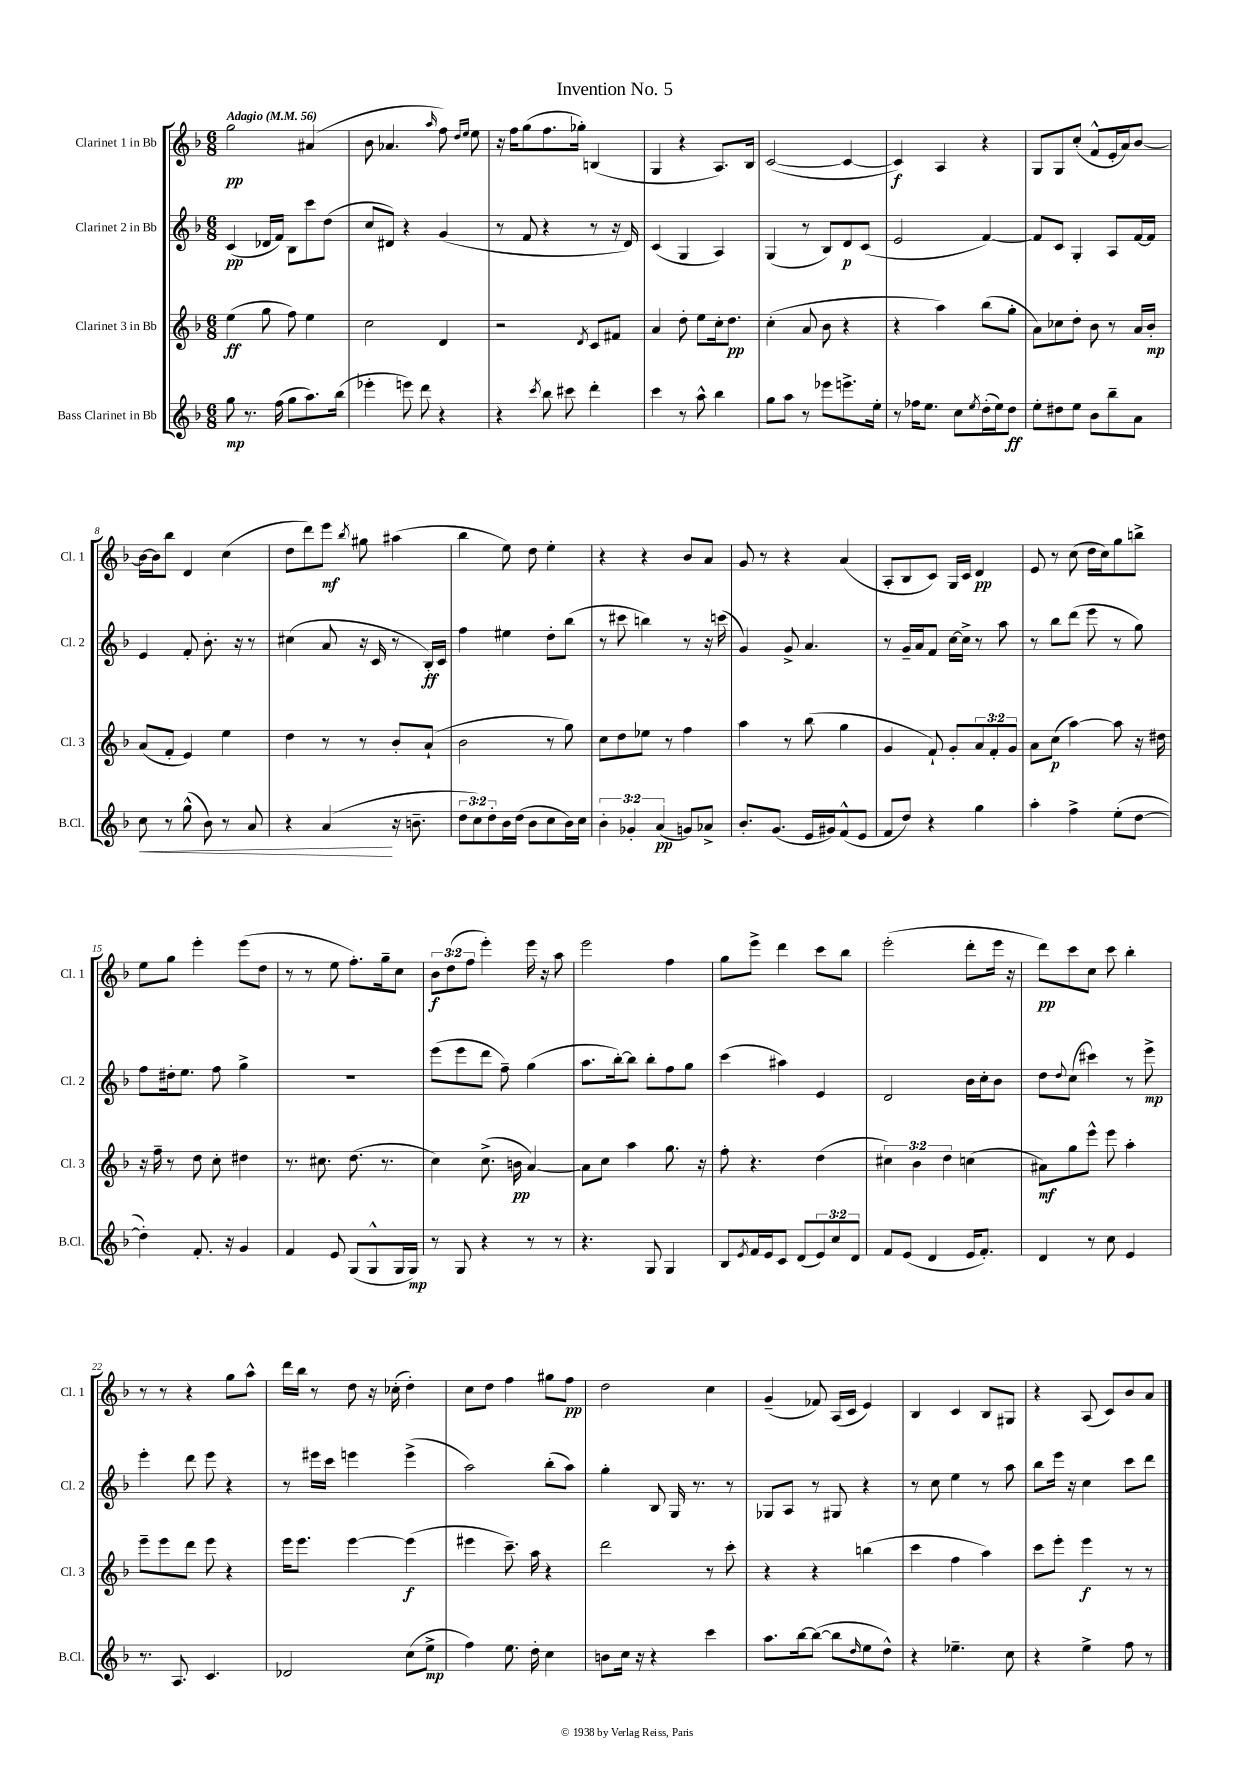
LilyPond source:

\header { title = "Invention No. 5" }
<<
\new StaffGroup <<
\new Staff = "s0" \with { instrumentName = "Clarinet 1 in Bb" shortInstrumentName = "Cl. 1" } {
    \clef treble \key f \major \numericTimeSignature \time 6/8 \override Staff.TupletNumber.text = #tuplet-number::calc-fraction-text \tempo "Adagio" 4 = 56
    g''2\pp ais'4( |
    bes'8 aes'4. \grace { a''16 } f''8) \grace { d''16 e''16 } e''8 |
    r16 f''16 g''8( f''8. ges''16-.) b4( |
    g4 r4 a8.) bes16 |
    c'2~( c'4~ |
    c'4\f) a4 r4 |
    g8 g8 c''8-.( f'8-^ e'16-. a'16) bes'8~ |
    bes'16~ bes'16 bes''8 d'4 c''4( |
    d''8 d'''8) e'''8\mf \acciaccatura { bes''8 } gis''8 ais''4( |
    bes''4 e''8) d''8 e''4-. |
    r4 r4 bes'8 a'8 |
    g'8 r8 r4 a'4( |
    a8-. bes8 c'8) g16 c'16 d'4\pp |
    e'8 r8 c''8( d''16 c''16) g''8 b''8-> |
    e''8 g''8 e'''4-. e'''8( d''8 |
    r8 r8 e''8 f''8.-.) g''16-- c''8 |
    \tuplet 3/2 { bes'8\f d''8( f''8 } e'''4-.) e'''16 r16 a''8 |
    e'''2 f''4 |
    g''8 e'''8-> d'''4 c'''8 bes''8 |
    e'''2-.( d'''8-. e'''16 r16 |
    d'''8\pp) c'''8 c''8 c'''8 bes''4-. |
    r8 r8 r4 g''8 a''8-^ |
    d'''16 bes''16 r8 d''8 r16 ces''16-.( d''4-.) |
    c''8 d''8 f''4 gis''8 f''8\pp |
    d''2 c''4 |
    g'4--( fes'8) a16( c'16 e'4) |
    bes4 c'4 bes8 gis8 |
    r4 a8( c'8) bes'8 a'8 \bar "|." |
}
\new Staff = "s1" \with { instrumentName = "Clarinet 2 in Bb" shortInstrumentName = "Cl. 2" } {
    \clef treble \key f \major \numericTimeSignature \time 6/8
    c'4\pp( des'16 f'16) bes8 c'''8 d''8( |
    c''8 dis'8) r4 g'4( |
    r8 f'8 r4 r8 r16 d'16) |
    c'4( g4 a4) |
    g4( r8 bes8) d'8\p c'8( |
    e'2 f'4~) |
    f'8 c'8 g4-. a8 f'16~ f'16 |
    e'4 f'8-. bes'8.-. r16 r8 |
    cis''4( a'8 r16 c'16 r8 bes16-.\ff) c'16 |
    f''4 eis''4 d''8-. bes''8( |
    r8 cis'''8 b''4) r8 r16 c'''16( |
    g'4) g'8-> a'4. |
    r8 g'16-- a'16 f'8 c''16~ c''16-> r8 a''8 |
    r8 bes''8 d'''8( e'''8 r8 g''8) |
    f''8 dis''16-. e''8. f''8 g''4-> |
    R2. |
    e'''8( e'''8 d'''8 f''8--) g''4( |
    a''8. bes''16~-.) bes''8 bes''8-. f''8 g''8 |
    c'''4( ais''4) e'4 |
    d'2 bes'16 c''16-. bes'8 |
    d''8 \appoggiatura { d''8 } c''8( cis'''4) r8 e'''8->\mp |
    e'''4-. d'''8 e'''8 r4 |
    r8 eis'''16 c'''16 e'''4 e'''4->( |
    a''2) bes''8-.( a''8) |
    g''4-. bes8 g16 r8. r8 |
    ges8 a8 r8 gis8 r4 |
    r8 c''8 e''4 r8 a''8 |
    bes''8 e'''16 r16 c''4 c'''8 d'''8 \bar "|." |
}
\new Staff = "s2" \with { instrumentName = "Clarinet 3 in Bb" shortInstrumentName = "Cl. 3" } {
    \clef treble \key f \major \numericTimeSignature \time 6/8 \override Staff.TupletNumber.text = #tuplet-number::calc-fraction-text
    e''4\ff( g''8 f''8) e''4 |
    c''2 d'4 |
    r2 \acciaccatura { d'8 } c'8 fis'8 |
    a'4 d''8-. e''8 c''16-. d''8.\pp |
    c''4-.( a'8 bes'8 r4 |
    r4 a''4) bes''8( g''8-. |
    a'8) ces''8 d''8-. bes'8 r8 a'16 bes'16-.\mp |
    a'8( f'8-. e'4) e''4 |
    d''4 r8 r8 bes'8-. a'8-!( |
    bes'2 r8 g''8) |
    c''8 d''8 ees''8 r8 f''4 |
    a''4 r8 bes''8( g''4 |
    g'4 f'8-!) g'8-. \tuplet 3/2 { a'8 f'8-. g'8 } |
    a'8 c''8\p( a''4~) a''8 r16 dis''16 |
    r16 f''16-- r8 d''8 c''8-. dis''4 |
    r8. cis''8. d''8.( r8. |
    c''4) c''8.->( b'16\pp a'4~) |
    a'8 c''8 a''4 g''8. r16 |
    f''8-. r4. d''4( |
    \tuplet 3/2 { cis''4) bes'4 d''4 } c''4( |
    ais'8\mf) g''8 e'''8-^ e'''8 a''4-. |
    e'''8-- e'''8 d'''8 e'''8 r4 |
    e'''16 e'''8. e'''4~ e'''4\f( |
    eis'''4 c'''8.--) a''16 r4 |
    d'''2 r8 c'''8-. |
    r4 r4 b''4( |
    c'''4 f''4 a''4) |
    c'''8 e'''8-. e'''4\f r8 r8 \bar "|." |
}
\new Staff = "s3" \with { instrumentName = "Bass Clarinet in Bb" shortInstrumentName = "B.Cl." } {
    \clef treble \key f \major \numericTimeSignature \time 6/8 \override Staff.TupletNumber.text = #tuplet-number::calc-fraction-text
    g''8\mp r8. f''16( g''8 a''8.) bes''16( |
    ees'''4-. e'''8) d'''8 r4 |
    r4 \acciaccatura { c'''8 } bes''8 cis'''8 d'''4-. |
    c'''4 r8 a''8-^ bes''4 |
    g''8 a''8 r8 ees'''8 e'''8.-> e''16-. |
    r8 fes''16 e''8. c''8 \acciaccatura { e''8 } d''16-.( e''16) d''8\ff |
    e''8-. dis''8 e''8 bes'8 bes''8-- a'8 |
    c''8\< r8 g''8-^( bes'8) r8 a'8 |
    r4 a'4\!( r16 b'8.-- |
    \tuplet 3/2 { d''8 c''8) d''8-. } bes'16 d''16( bes'8 c''8 bes'16) c''16 |
    \tuplet 3/2 { bes'4-. ges'4-. a'4\pp( } g'8) aes'8-> |
    bes'8.-. g'8.( e'16 gis'16) f'8-^( e'8 |
    f'8 d''8) r4 g''4 |
    a''4-. f''4-> e''8-.( d''8~ |
    d''4-.) f'8.-. r16 g'4 |
    f'4 e'8 g8( g8-^ g16 g16\mp) |
    r8 g8 r4 r8 r8 |
    r4. g8 g4 |
    bes8 \acciaccatura { e'8 } f'16 e'16 c'8 d'8( \tuplet 3/2 { e'8) c''8 d'8 } |
    f'8 e'8( d'4 e'16 f'8.-.) |
    d'4 r8 c''8 e'4 |
    r8. a8. c'4. |
    des'2 c''8( e''8->\mp |
    f''4) e''8. d''16-. c''4 |
    b'8 c''16 r16 r4 c'''4 |
    a''8. bes''16~ bes''8~( bes''8 \grace { d''16 } e''8 d''8-^) |
    r4 ees''4.-- c''8 |
    r4 e''4-> f''8 r8 \bar "|." |
}
>>
>>
